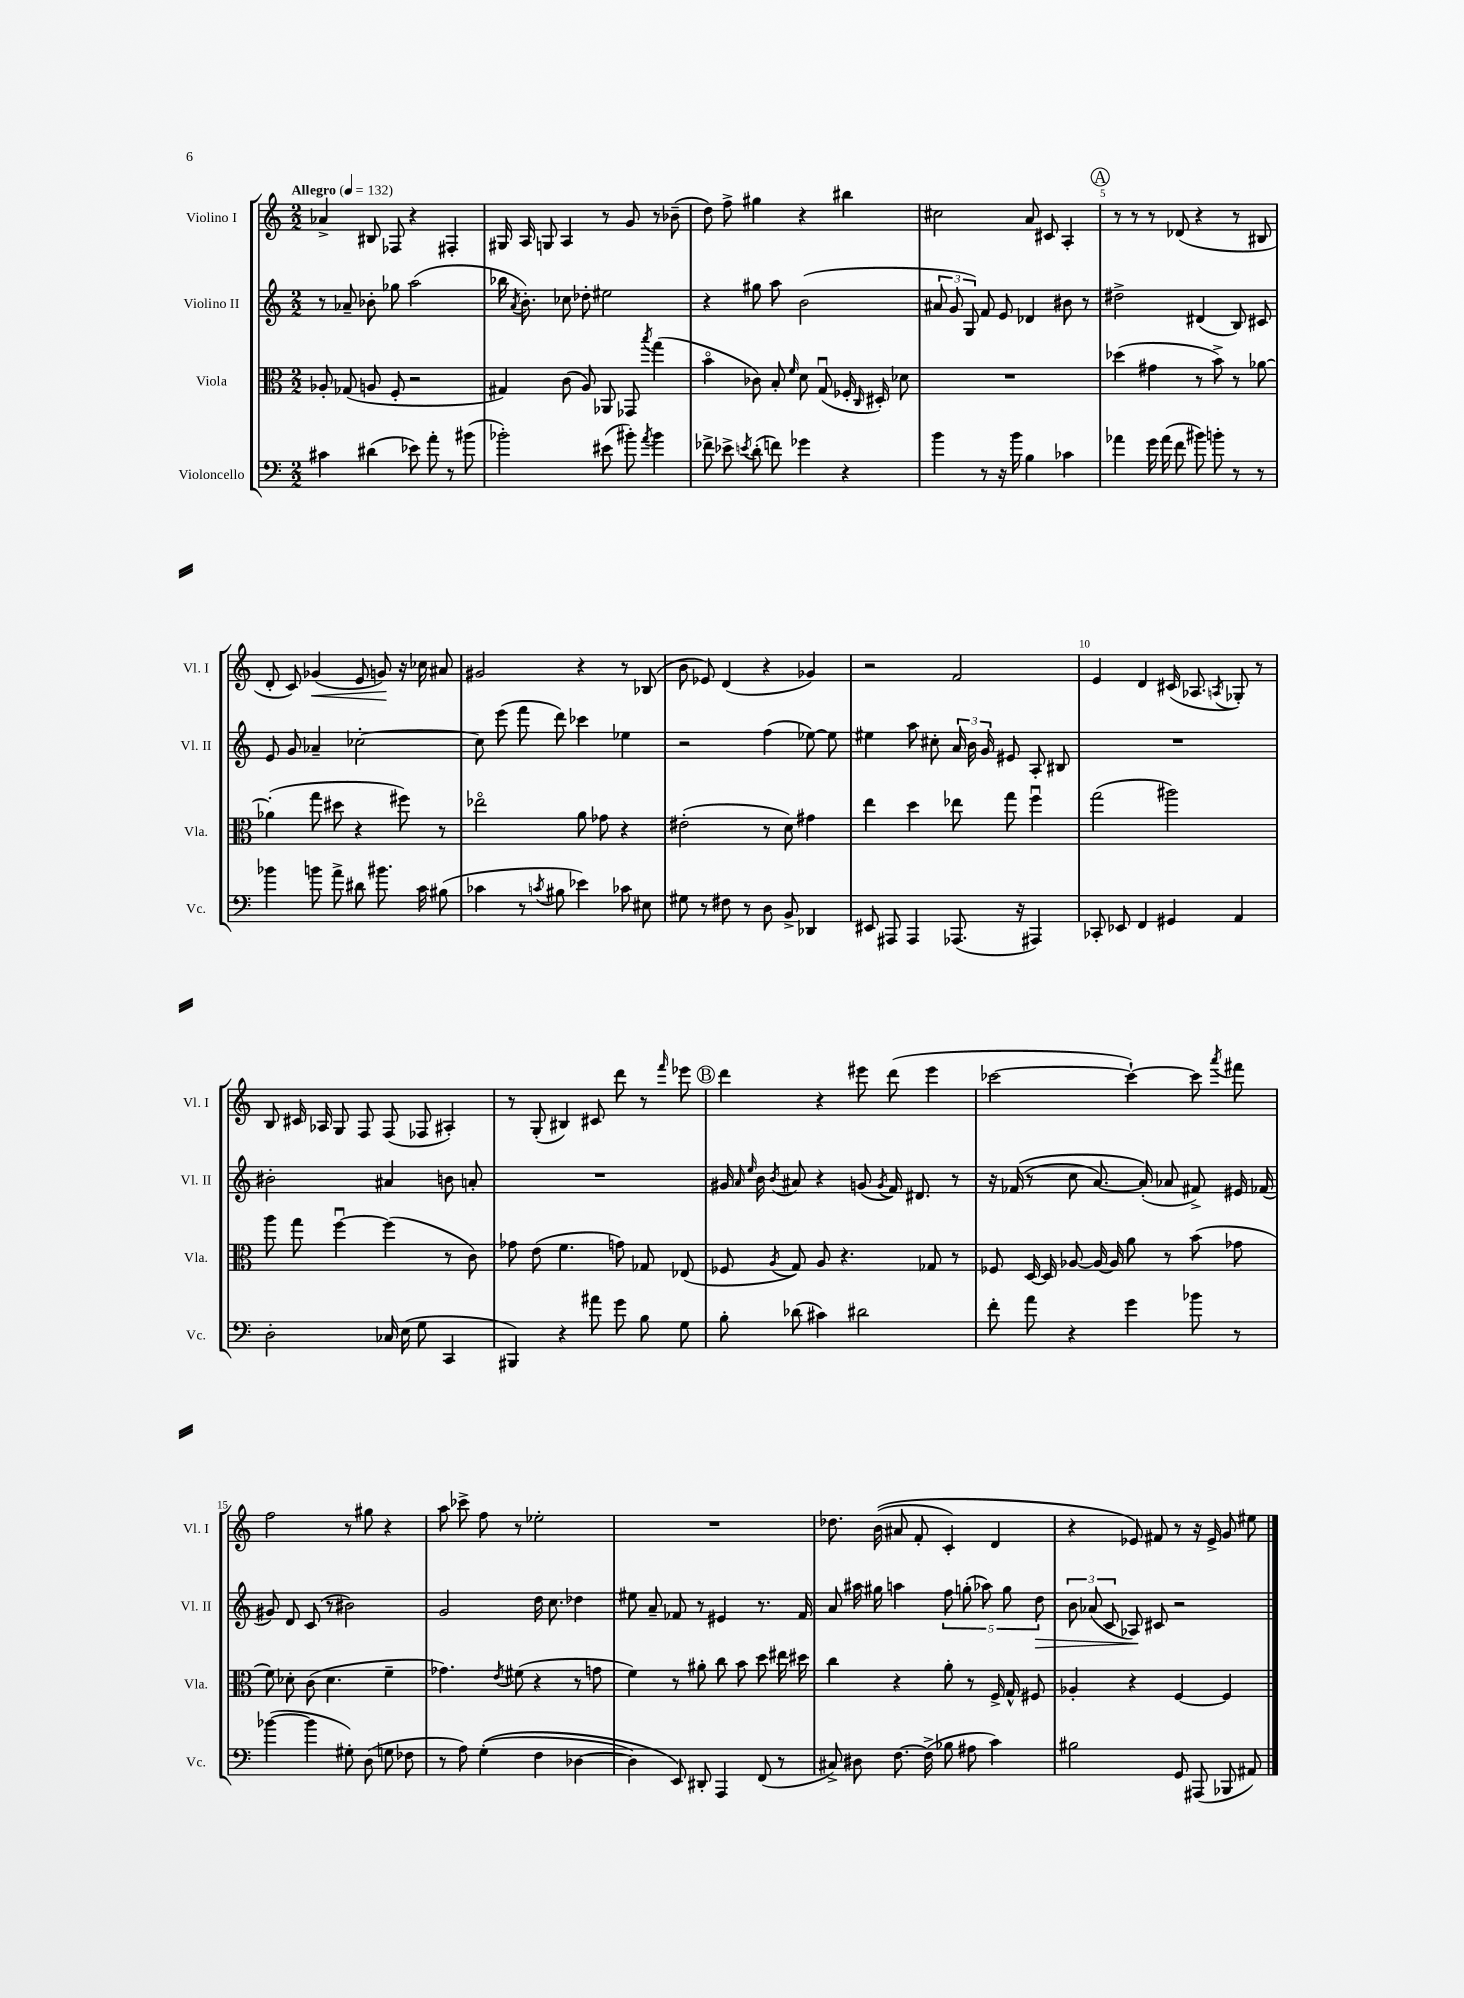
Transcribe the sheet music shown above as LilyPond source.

<<
\new StaffGroup <<
\new Staff = "s0" \with { instrumentName = "Violino I" shortInstrumentName = "Vl. I" } {
    \clef treble \key c \major \numericTimeSignature \time 2/2 \tempo "Allegro" 4 = 132
    \autoBeamOff aes'4-> bis8 fes8 r4 fis4-. |
    gis16 a16 g8 a4 r8 g'8 r8 bes'8--( |
    d''8) f''8-> gis''4 r4 bis''4 |
    cis''2 a'8 cis'8 a4-. |
    \mark \markup { \circle "A" } r8 r8 r8 des'8( r4 r8 bis8 |
    d'8-. c'8) ges'4\<( e'8 g'8\!) r16 ces''16 ais'8 |
    gis'2 r4 r8 bes8( |
    b'8 ees'8) d'4( r4 ges'4) |
    r2 f'2 |
    e'4 d'4 cis'16( aes8. \acciaccatura { a8 } ges8-.) r8 |
    b8 cis'16 aes16 g8 f8 f8( fes8 ais4-.) |
    r8 g8-.( bis4) cis'8 d'''8 r8 \grace { f'''16 } ees'''8 |
    \mark \markup { \circle "B" } d'''4 r4 eis'''8 d'''8( eis'''4 |
    ces'''2~ ces'''4~-!) ces'''8 \acciaccatura { a'''8 } fis'''8 |
    f''2 r8 gis''8 r4 |
    a''8 ces'''8-> f''8 r8 ees''2-. |
    R1 |
    des''8. b'16(\( ais'8 f'8-. c'4-.) d'4 |
    r4 ees'8\) fis'8 r8 r16 ees'16-> g'8 eis''8 \bar "|." |
}
\new Staff = "s1" \with { instrumentName = "Violino II" shortInstrumentName = "Vl. II" } {
    \clef treble \key c \major \numericTimeSignature \time 2/2
    \autoBeamOff r8 aes'8-- bes'8-. ges''8 a''2( |
    bes''16 \acciaccatura { a'8 } b'8.-.) ces''8 des''8-. eis''2 |
    r4 gis''8 a''8 b'2( |
    \tuplet 3/2 { ais'8 g'8 g8) } f'8 e'8 des'4 bis'8 r8 |
    \mark \markup { \circle "A" } dis''2-> dis'4( b8) cis'8 |
    e'8 g'8 aes'4-- ces''2~-. |
    ces''8 e'''8( f'''8 d'''8) ces'''4 ees''4 |
    r2 f''4( ees''8~) ees''8 |
    eis''4 a''8 cis''8-. \tuplet 3/2 { a'16 b'16 g'16 } eis'8 a8-. bis8 |
    R1 |
    bis'2-. ais'4 b'8 a'8-. |
    R1 |
    \mark \markup { \circle "B" } gis'16 \grace { a'16 e''16 } b'16 \acciaccatura { b'8 } ais'8 r4 g'8( \acciaccatura { g'8 } f'16) dis'8. r8 |
    r16 fes'16(\( r8 c''8 a'8.~) a'16-.(\) aes'8 fis'8->) eis'16 fes'16( |
    gis'8) d'8 c'8( r8 bis'2) |
    g'2 d''16 c''8. des''4 |
    eis''8 a'8-- fes'8 r8 eis'4 r8. fes'16 |
    a'8 ais''16 gis''16 a''4 \tuplet 5/4 { f''8 g''8-.( aes''8) g''8 d''8\> } |
    \tuplet 3/2 { b'8 aes'8( c'8 } aes8\!) cis'8 r2 \bar "|." |
}
\new Staff = "s2" \with { instrumentName = "Viola" shortInstrumentName = "Vla." } {
    \clef alto \key c \major \numericTimeSignature \time 2/2
    \autoBeamOff aes8-. ges8( a8 f8-. r2 |
    gis4) c'8( a8) aes,8 ges,8 \acciaccatura { b''8 } g''4( |
    b'4\flageolet ces'8) b8-. \grace { f'16 } d'8 g8\downbow( fes16-. \grace { c16 } dis16-.) des'8 |
    R1 |
    \mark \markup { \circle "A" } des''4( gis'4 r8 b'8->) r8 aes'8~ |
    aes'4-.( g''8 dis''8 r4 fis''8) r8 |
    ees''2\flageolet a'8 ges'8 r4 |
    eis'2-.( r8 d'8) gis'4 |
    e''4 d''4 ees''8 g''8 f''4\downbow |
    g''2( ais''2) |
    a''8 g''8 f''4~\downbow f''4( r8 c'8) |
    ges'8 e'8( f'4. g'8) ges8 ees8( |
    \mark \markup { \circle "B" } fes8 \acciaccatura { a8 } g8) a8 r4. ges8 r8 |
    fes8 d16~ d16 aes8~ aes16~ aes16 a'8 r8 b'8( ges'8 |
    f'8) des'8-. c'8( des'4. f'4-- |
    ges'4.) \acciaccatura { e'8 } fis'8( r4 r8 g'8 |
    f'4) r8 ais'8-. c''8 b'8 d''8 eis''16 dis''16 |
    c''4 r4 a'8-. r8 f16-> g16-^ fis8 |
    aes4-. r4 f4~ f4 \bar "|." |
}
\new Staff = "s3" \with { instrumentName = "Violoncello" shortInstrumentName = "Vc." } {
    \clef bass \key c \major \numericTimeSignature \time 2/2
    \autoBeamOff cis'4 dis'4( ees'8) a'8-. r8 bis'8( |
    bes'2-.) eis'8( bis'8-.) \acciaccatura { a'8 } bis'4 |
    fes'8-> ees'8-> \acciaccatura { e'8 } d'8-.( f'8) ges'4 r4 |
    b'4 r8 r16 b'16 b4 ces'4 |
    \mark \markup { \circle "A" } aes'4 g'16 aes'16( f'8 bis'8) b'8-. r8 r8 |
    bes'4 b'8 a'8-> dis'8 bis'8. c'16 bis8( |
    ces'4 r8 \acciaccatura { c'8 } bis8 ees'4) ces'8 eis8 |
    gis8 r8 fis8 r8 d8 b,8-> des,4 |
    eis,8 ais,,8 ais,,4 aes,,8.( r16 ais,,4) |
    ces,8-. ees,8 f,4 gis,4 a,4 |
    d2-. ces16 e16( g8 c,4 |
    bis,,4) r4 ais'8 g'8 b8 g8 |
    \mark \markup { \circle "B" } b8-. des'8( cis'4) dis'2 |
    f'8-. a'8 r4 g'4 bes'8 r8 |
    bes'4~( bes'4 gis8-.) d8( g8 fes8 |
    r8 a8) g4-.(\( f4 des4~ |
    des4) e,8\) dis,8-. a,,4 f,8( r8 |
    cis8->) dis8 f8.~ f16->( bes8 ais8 c'4) |
    bis2 g,8 ais,,8( bes,,8 ais,8) \bar "|." |
}
>>
>>
\layout { \context { \Score \override BarNumber.break-visibility = ##(#f #t #t) barNumberVisibility = #(every-nth-bar-number-visible 5) } }
